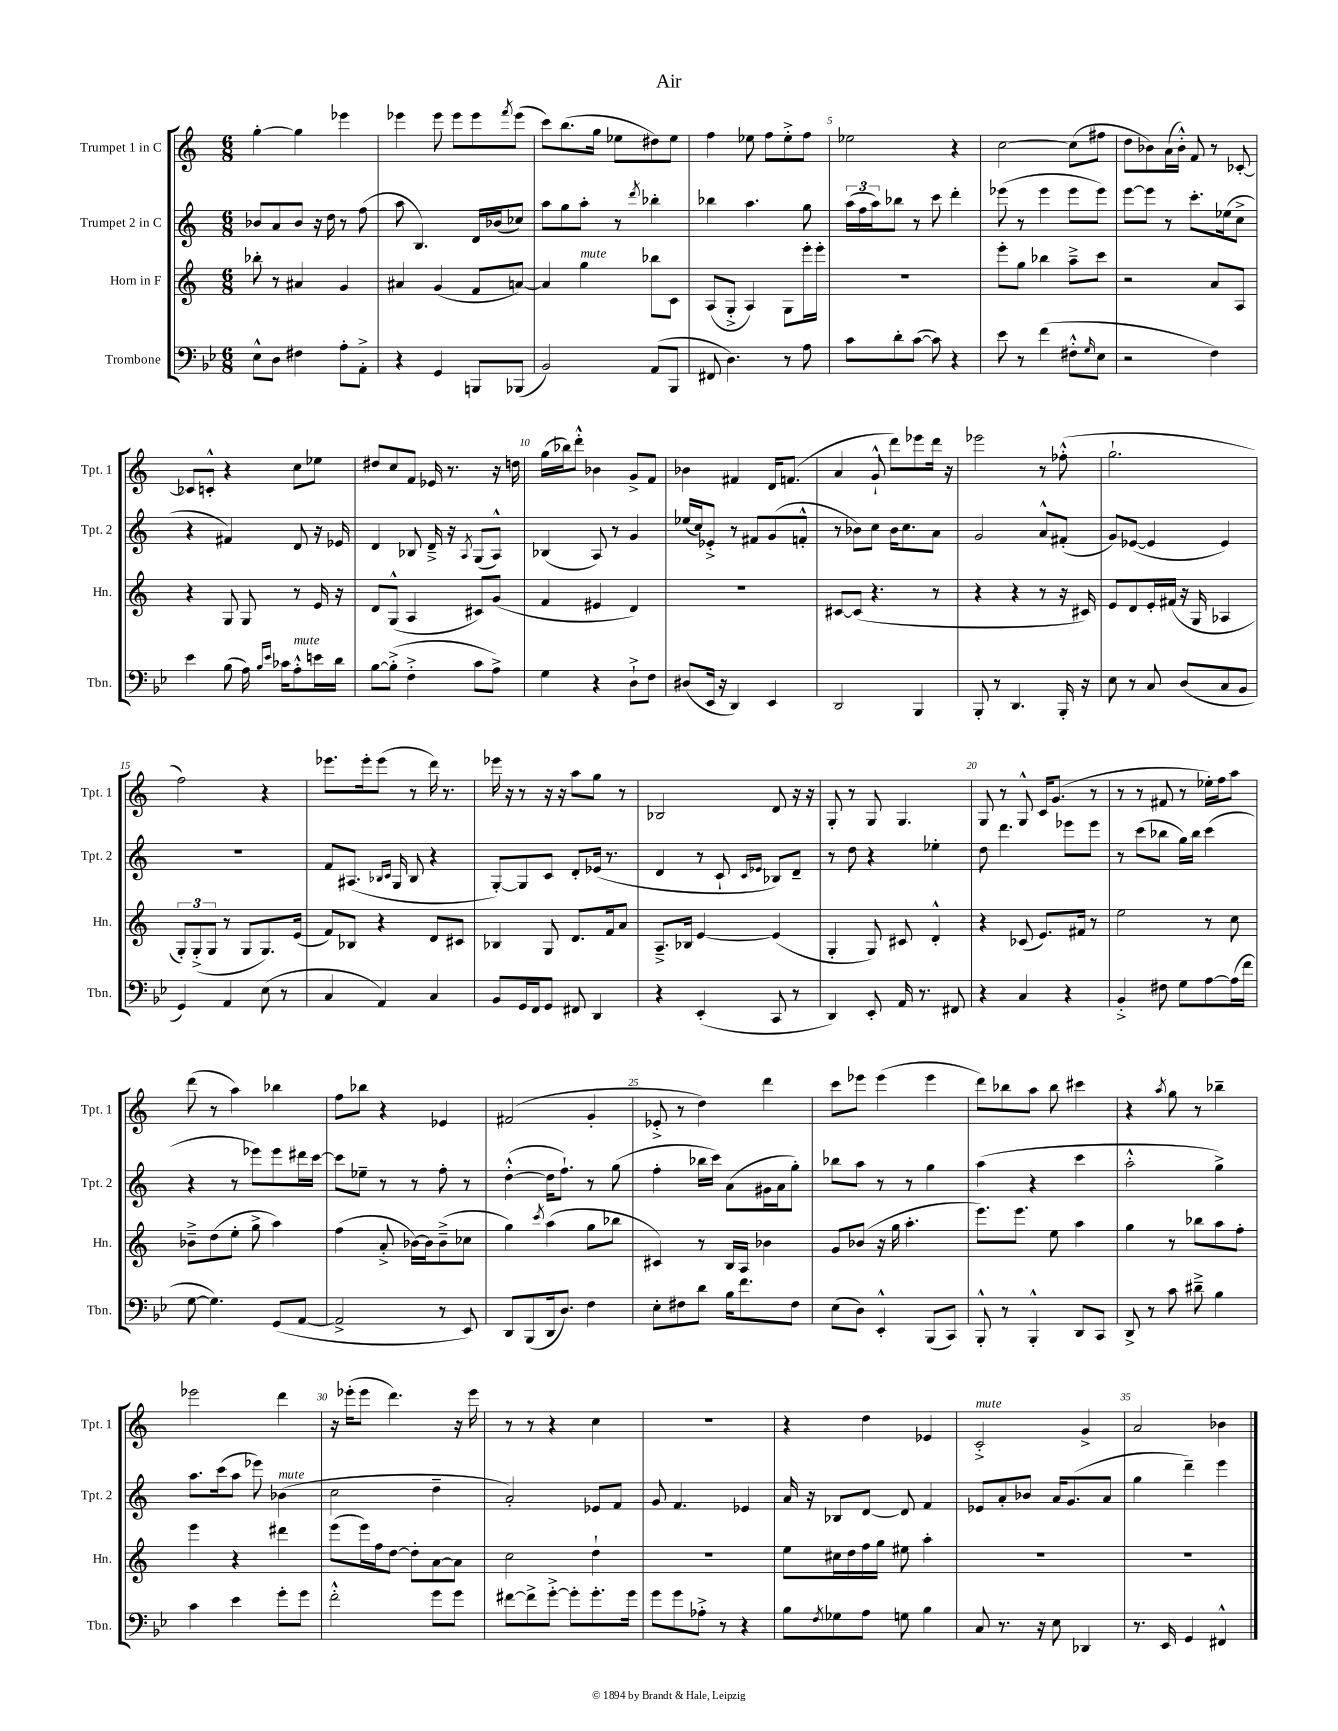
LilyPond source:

\header { title = "Air" }
<<
\new StaffGroup <<
\new Staff = "s0" \with { instrumentName = "Trumpet 1 in C" shortInstrumentName = "Tpt. 1" } {
    \clef treble \key c \major \numericTimeSignature \time 6/8
    g''4~-. g''4 ees'''4 |
    ees'''4 ees'''8 ees'''8 ees'''8 \acciaccatura { f'''8 } ees'''8( |
    c'''8) b''8.( g''16 ees''8 dis''8) ees''8 |
    f''4 ees''8 f''8 ees''8-.-> f''8 |
    ees''2 r4 |
    c''2~ c''8( fis''8 |
    d''8 bes'8) a'16( bes'16-.-^) f'8 r8 ces'8~-. |
    ces'8 c'8-.-^ r4 c''8 ees''8 |
    dis''8 c''8 f'8 ees'16 r8. r16 d''16 |
    g''16( bes''16) d'''8-.-^ bes'4 g'8-> f'8 |
    bes'4 fis'4 d'16 f'8.( |
    a'4 g'8-!-^ d'''8) ees'''8 d'''16 r16 |
    ees'''2 r8 fes''8-.-^( |
    g''2.-! |
    f''2) r4 |
    ees'''8. ees'''16-. ees'''8( r8 d'''16) r8. |
    ees'''16 r16 r8 r16 r16 a''8 g''8 r8 |
    bes2 d'8 r16 r16 |
    g8-. r8 g8 g4. |
    g8 r8 g8-^ c'16 g'8.( r8 |
    r8 r8 fis'8 r8 ees''16-.) f''16 a''8 |
    d'''8( r8 a''4) bes''4 |
    f''8 bes''8 r4 ees'4 |
    fis'2( g'4-. |
    ees'8-.-> r8 d''4) d'''4 |
    c'''8 ees'''8 ees'''4( ees'''4 |
    d'''8) bes''8 a''8 bes''8 cis'''4 |
    r4 \acciaccatura { a''8 } g''8 r8 bes''4-- |
    ees'''2 d'''4 |
    r16 ees'''16-.( ees'''8 d'''4.) r16 ees'''16 |
    r8 r8 r4 c''4 |
    R2. |
    r4 d''4 ees'4 |
    c'2-.->^\markup { \italic "mute" } g'4-> |
    a'2 bes'4 \bar "|." |
}
\new Staff = "s1" \with { instrumentName = "Trumpet 2 in C" shortInstrumentName = "Tpt. 2" } {
    \clef treble \key c \major \numericTimeSignature \time 6/8
    bes'8 a'8 bes'8 r16 d''16 r8 f''8( |
    a''8 b4.) d'16 bes'16( ces''8) |
    a''8 g''8 a''8-. r8 \acciaccatura { d'''8 } bes''4-. |
    bes''4 a''4. g''8 |
    \tuplet 3/2 { a''16( f''16 a''16) } bes''8 r8 c'''8 d'''4-. |
    ees'''8( r8 ees'''4 ees'''8 ees'''8) |
    e'''8~ e'''8 r8 c'''8.-. ees''16( c''8-> |
    r4 fis'4) d'8 r16 ees'16 |
    d'4 bes8 d'16---> r16 \acciaccatura { a8 } g8( a8-^) |
    bes4( a8) r8 g'4 |
    ees''16( c''16) ees'8-.-> r8 fis'8 g'8( f'8-.-^ |
    r8 bes'8) c''8 bes'16 c''8. a'8 |
    g'2 a'8-^ fis'8-.( |
    g'8) ees'8~( ees'4 ees'4) |
    R2. |
    f'8 ais8.( \grace { bes16 c'16 } g16 bes8 r4 |
    g8~-.) g8 c'8 d'8-. ees'16( r8. |
    d'4 r8 c'8-! \grace { c'16 ees'16 } bes8) d'8-- |
    r8 d''8 r4 ees''4-. |
    d''8 d'''4. ees'''8 ees'''8 |
    r8 c'''8( bes''8 g''16) bes''16 c'''4( |
    r4 r8 ees'''8) ees'''8 dis'''16 c'''16~ |
    c'''8 ees''8-- r8 r8 f''8-. r8 |
    d''4~-.-^( d''16 f''8.-!) r8 g''8( |
    f''4-. bes''16 c'''16) a'8( gis'16 a'16 g''8-.) |
    bes''8 a''8 r8 r8 g''4 |
    a''4( r4 c'''4 |
    a''2-.-^ g''4->) |
    a''8. c'''16( a''8 ees'''8) bes'4^\markup { \italic "mute" }( |
    c''2 d''4-- |
    a'2-.) ees'8 f'8 |
    g'8 f'4. ees'4 |
    a'16 r16 bes8 d'8~ d'8 f'4 |
    ees'8 a'8-. bes'8 a'16 g'8.( a'8 |
    g''4 d'''4--) e'''4 \bar "|." |
}
\new Staff = "s2" \with { instrumentName = "Horn in F" shortInstrumentName = "Hn." } {
    \clef treble \key c \major \numericTimeSignature \time 6/8
    bes''8-. r8 ais'4 g'4 |
    ais'4 g'4( f'8 a'8~) |
    a'4 g''4^\markup { \italic "mute" } bes''8 c'8 |
    a8( g8-.-> a4) g8 e'''16-. e'''16-. |
    R2. |
    e'''8-. g''8 bes''4 a''8---> c'''8 |
    r2 a'8 a8 |
    r4 g8 g8 r8 e'16 r16 |
    d'8 g8-^( a4 cis'8) g'8( |
    f'4 eis'4 d'4) |
    R2. |
    cis'8~ cis'8( r4. r8 |
    r4 r4 r8 r16 cis'16) |
    e'8 d'8 e'16-. fis'16( r16 g16 aes4 |
    \tuplet 3/2 { g8-.) g8-.->( g8 } r8 g8 g8.) e'16( |
    f'8) bes8 r4 d'8 cis'8 |
    bes4 g8 d'8. f'16 a'8 |
    a8.---> bes16 e'4~ e'4( |
    g4-. g8) cis'8 d'4-.-^ |
    r4 ces'8( e'8.) fis'16 r8 |
    e''2 r8 c''8 |
    bes'8---> d''8( e''8-. g''8-> a''4) |
    f''4( a'8-.-> bes'16~) bes'16 bes'8--->( ces''8 |
    g''4) \acciaccatura { c'''8 } a''4( g''8 bes''8 |
    cis'4) r8 b16 a16 bes'4 |
    g'8 bes'8( r16 g''16 a''4.-. |
    e'''8.) e'''8. e''8 a''4 |
    g''4 r8 bes''8 a''8 f''8-. |
    e'''4 r4 dis'''4 |
    e'''8( e'''16) f''16 d''8~ d''8-. a'8~ a'8 |
    c''2 d''4-! |
    R2. |
    e''8 cis''16 d''16 f''16 g''16 eis''8 a''4-. |
    R2. |
    R2. \bar "|." |
}
\new Staff = "s3" \with { instrumentName = "Trombone" shortInstrumentName = "Tbn." } {
    \clef bass \key bes \major \numericTimeSignature \time 6/8
    ees8-^ d8 fis4 a8-. a,8-.-> |
    r4 g,4 b,,8 bes,,8( |
    bes,2) a,8( bes,,8 |
    fis,8 d4.) r8 a8 |
    c'8 d'8-. c'8~( c'8) r4 |
    ees'8 r8 f'4( fis8-.-^ \grace { g16 } ees8 |
    r2 f4) |
    ees'4 bes8( a16) \grace { bes16 ees'16 } ces'16 a8-.-^^\markup { \italic "mute" } e'16 d'16 |
    bes8~ bes8-.->( f4-.-> c'8 a8->) |
    g4 r4 d8-!-> f8 |
    dis8( ees,16 r16 d,4) ees,4 |
    d,2 bes,,4 |
    bes,,8-. r8 d,4. bes,,16-. r16 |
    ees8 r8 c8 d8( c8 bes,8 |
    g,4) a,4 ees8( r8 |
    c4 a,4) c4 |
    bes,8 g,16 f,16 g,8 fis,8 d,4 |
    r4 ees,4-.( c,8 r8 |
    d,4) ees,8-. a,16 r8. fis,8 |
    r4 c4 r4 |
    bes,4-.-> fis8 g8 a8~ a16( f'16 |
    g8~ g4.) g,8( a,8~ |
    a,2-> r8 ees,8) |
    d,8 bes,,8( d,16 d8.) f4 |
    ees8-. fis8 d'8 bes16 f'8. fis8 |
    ees8( d8) ees,4-.-^ bes,,8( c,8) |
    bes,,8-.-^ r8 bes,,4-.-^ d,8 c,8 |
    d,8-> r8 c'8 dis'8---> bes4 |
    c'4 ees'4 g'8-. g'8 |
    f'2-.-^ g'8 g'8 |
    fis'8~ fis'8-> g'8~-.-> g'8-. g'8.-. g'16 |
    g'8 g'8 aes8-.-> r8 r4 |
    bes8 \acciaccatura { f8 } ges8 a8 g8 bes4 |
    c8 r8. r16 ees8 des,4 |
    r8. ees,16 g,4 fis,4-^ \bar "|." |
}
>>
>>
\layout { \context { \Score \override BarNumber.break-visibility = ##(#f #t #t) barNumberVisibility = #(every-nth-bar-number-visible 5) } }
